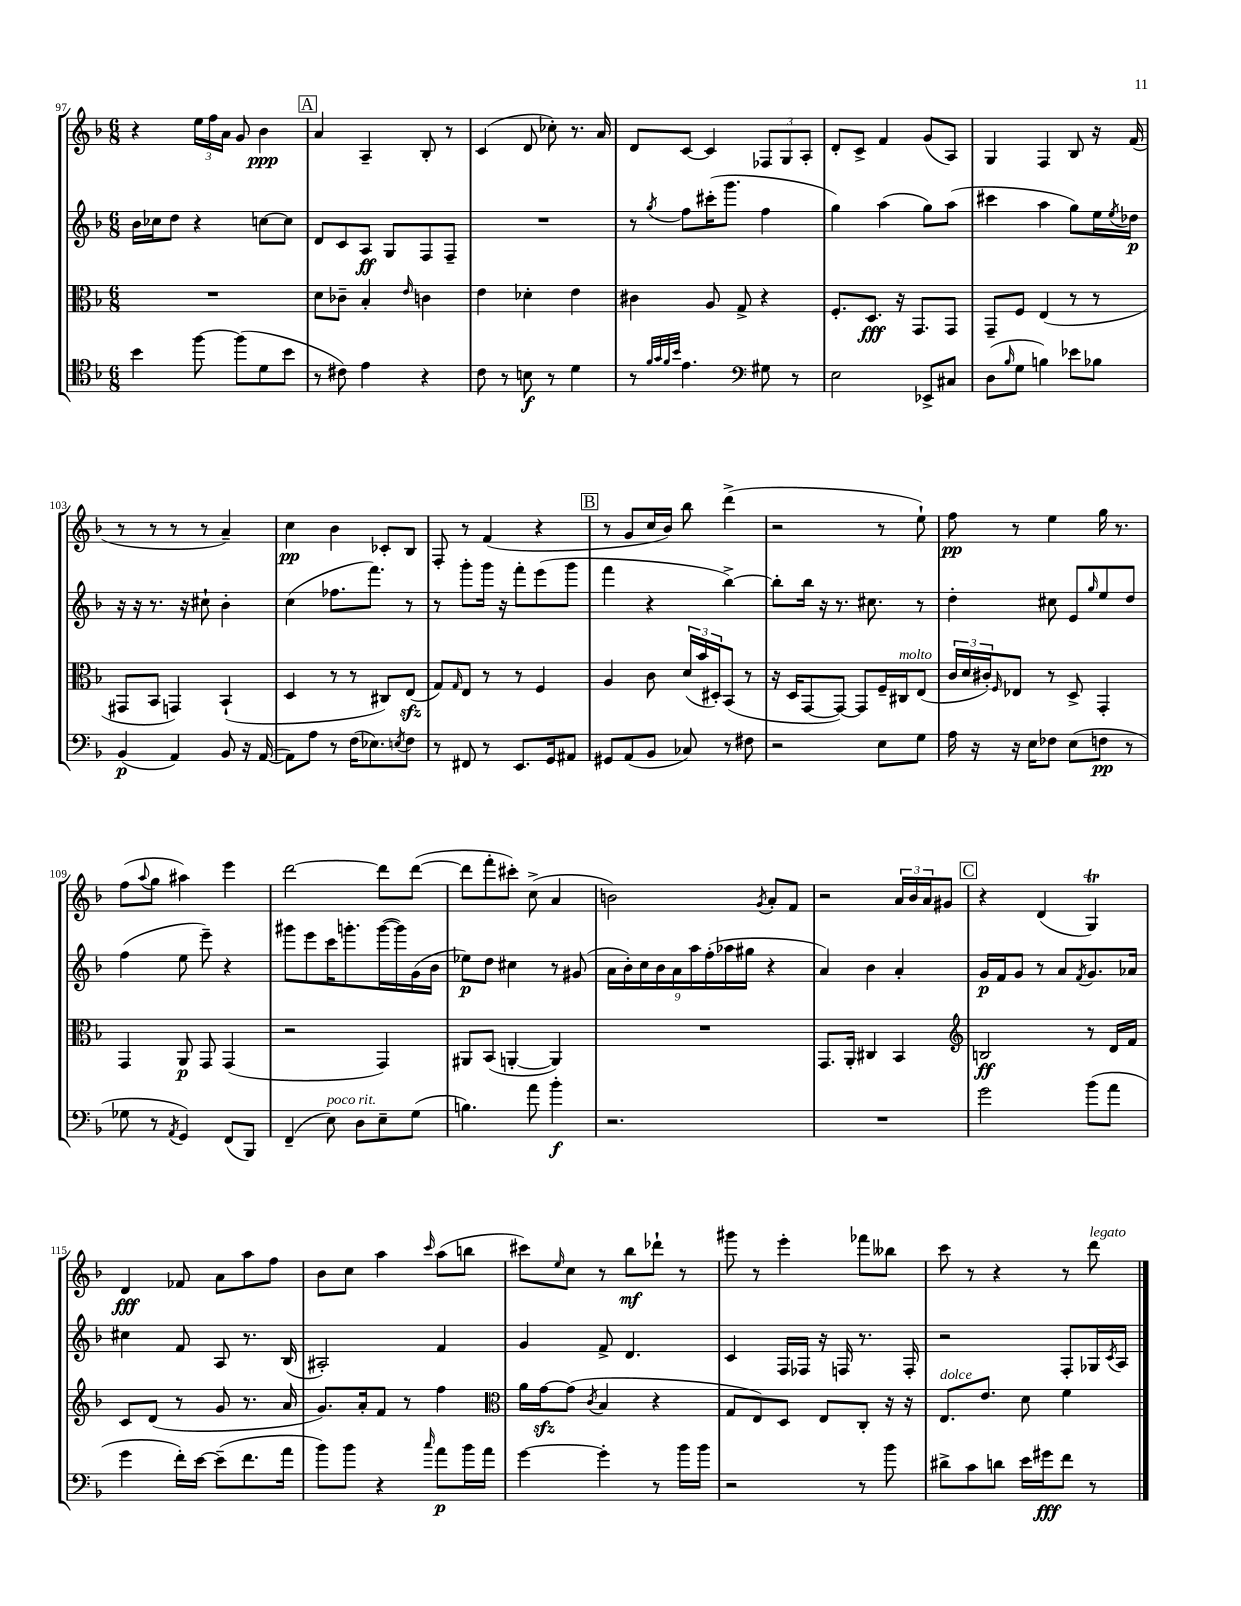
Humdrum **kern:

**kern	**kern	**kern	**kern
*staff4	*staff3	*staff2	*staff1
*clefC4	*clefC3	*clefG2	*clefG2
*k[b-]	*k[b-]	*k[b-]	*k[b-]
*M6/8	*M6/8	*M6/8	*M6/8
4b-	2.r	16b-	4r
.	.	16cc-	.
.	.	8dd	.
[8ff	.	4r	24ee
.	.	.	24ff
.	.	.	24a
(8ff]	.	.	8g
8d	.	[8cc	4b-
8b-	.	8cc]	.
=	=	=	=
8r	8d	8d	4a
8c#)	8c-~	8c	.
4e	4B-'	8A	4A~
.	.	8G	.
.	16qqe	.	.
4r	4c	8F	8B-'
.	.	8F~	8r
=	=	=	=
8c	4e	2.r	(4c
8r	.	.	.
8B	4d-'	.	8d
8r	.	.	8cc-')
4d	4e	.	8.r
.	.	.	16a
=	=	=	=
8r	4c#	8r	8d
32qqf	.	.	.
32qqg	.	.	.
32qqf	.	.	.
32qqb-	.	8qgg	.
4.e	.	8ff	[8c
.	8A	(16ccc#'	4c]
.	.	8.ggg	.
.	8G^	.	.
*clefF4	*	*	*
8G#	4r	4ff	12F-
.	.	.	12G
8r	.	.	.
.	.	.	12A'
=	=	=	=
2E	8.F'	4gg)	8d'
.	.	.	8c^
.	8.D	.	.
.	.	(4aa	4f
.	16r	.	.
.	8.GG	.	.
8EE-^	.	8gg)	(8g
8C#	8GG	(8aa	8A)
=	=	=	=
(8D	8GG~	4ccc#	4G
16qqB-	.	.	.
8G	8F	.	.
4B)	(4E	4aa	4F
8e-	8r	8gg)	8B-
8B-	8r	16ee	16r
.	.	8qee	.
.	.	16dd-	(16f
=	=	=	=
(4BB-	8GG#	16r	8r
.	.	16r	.
.	8BB-	8.r	8r
4AA)	4GG)	.	8r
.	.	16r	.
.	.	8cc#`	8r
8BB-	(4BB-`	4b-'	4a~)
16r	.	.	.
([16AA	.	.	.
=	=	=	=
8AA])	4D	(4cc	4cc
8A	.	.	.
8r	8r	8.ff-	4b-
(16F	8r	.	.
8.E-)	.	8.fff)	.
.	8C#)	.	8c-'
8qE	.	.	.
8F	(8E	8r	8B-
=	=	=	=
8r	8G)	8r	8F'
.	16qqG	.	.
8FF#	8E	8ggg'	8r
8r	8r	16ggg	(4f
.	.	16r	.
8.EE	8r	8fff'	.
.	4F	(8eee	4r
16GG	.	.	.
8AA#	.	8ggg	.
=	=	=	=
8GG#	4A	4fff	8r
(8AA	.	.	8g
8BB-	8c	4r	16cc
.	.	.	16b-)
8C-)	(24d	.	8bb-
.	24b-	.	.
.	24D#')	.	.
8r	(8BB-	[4bb-^)	(4ddd^
8F#	8r	.	.
=	=	=	=
2r	16r	8bb-']	2r
.	16D	.	.
.	[8GG	16bb-	.
.	.	16r	.
.	8GG_)	8.r	.
.	8GG]	.	.
.	.	8.cc#	.
8E	16F~	.	8r
.	16C#	.	.
8G	(8E	8r	8ee`)
=	=	=	=
16A	24c	4dd'	8ff
.	24d	.	.
16r	.	.	.
.	24c#')	.	.
.	16qqF	.	.
16r	8E-	.	8r
16E	.	.	.
8F-	8r	8cc#	4ee
(8E	8D^	8e	.
.	.	16qqgg	.
8F	4GG'	8ee	16gg
.	.	.	8.r
8r	.	8dd	.
=	=	=	=
8G-	4GG	(4ff	(8ff
.	.	.	8qqaa
8r	.	.	8gg
8qAA	.	.	.
4GG)	8AA	8ee	4aa#)
.	8GG	8eee~)	.
(8FF	(4GG	4r	4eee
8BBB-)	.	.	.
=	=	=	=
(4FF~	2r	8ggg#	[2ddd
.	.	8eee	.
8E)	.	16ccc	.
.	.	8.ggg'	.
8D	.	.	.
8E~	4GG)	([16ggg	8ddd]
.	.	16ggg])	.
(8G	.	(16g	([8ddd
.	.	16b-	.
=	=	=	=
4.B)	8AA#	8ee-)	8ddd]
.	(8BB-	8dd	8fff'
.	[4AA'	4cc#	8ccc#')
8a	.	.	(8cc^
4b-'	4AA])	8r	4a
.	.	(8g#	.
=	=	=	=
2.r	2.r	18a	2b)
.	.	18b-')	.
.	.	18cc	.
.	.	18b-	.
.	.	18a	.
.	.	18aa	.
.	.	(18ff'	.
.	.	18aa-	.
.	.	18gg#	.
.	.	.	8qg
.	.	4r	8a'
.	.	.	8f
=	=	=	=
2.r	8.GG	4a)	2r
.	16AA'	.	.
.	4C#	4b-	.
.	4BB-	4a'	24a
.	.	.	24b-
.	.	.	24a
.	.	.	8g#
=	=	=	=
*	*clefG2	*	*
2g	2B	16g	4r
.	.	16f	.
.	.	8g	.
.	.	8r	(4d
.	.	8a	.
.	.	8qf	.
(8b-	8r	8.g	4G)
8a	16d	.	.
.	16f	16a-	.
=	=	=	=
4g	8c	4cc#	4d
.	(8d	.	.
16f')	8r	8f	8f-
[16e	.	.	.
(8e~]	8g	8A	8a
8.f	8.r	8.r	8aa
.	.	.	8ff
16a	16a	(16B-	.
=	=	=	=
8b-)	8.g)	2A#')	8b-
8b-	.	.	8cc
.	16a'	.	.
4r	8f	.	4aa
.	8r	.	.
16qqcc	.	.	16qqccc
8a	4ff	4f	(8aa
16b-	.	.	8bb
16a	.	.	.
=	=	=	=
*	*clefC3	*	*
[4g	16a	4g	8ccc#)
.	[16g	.	.
.	.	.	16qqee
.	(8g]	.	8cc
.	8qc	.	.
4g']	4B-	8f^	8r
.	.	4.d	8bb-
8r	4r	.	8ddd-`
16b-	.	.	8r
16b-	.	.	.
=	=	=	=
2r	8G	4c	8ggg#
.	8E)	.	8r
.	8D	16F	4eee'
.	.	16F-	.
.	8E	16r	.
.	.	16F	.
8r	8C'	8.r	8fff-
8b-	16r	.	8bb--
.	16r	16F'	.
=	=	=	=
8d#^	8.E	2r	8ccc
8c	.	.	8r
.	8.e	.	.
8d	.	.	4r
16e	8d	.	.
16g#	.	.	.
8f	4f	8F'	8r
8r	.	16G-	8ddd
.	.	8qc	.
.	.	16A	.
==	==	==	==
*-	*-	*-	*-
